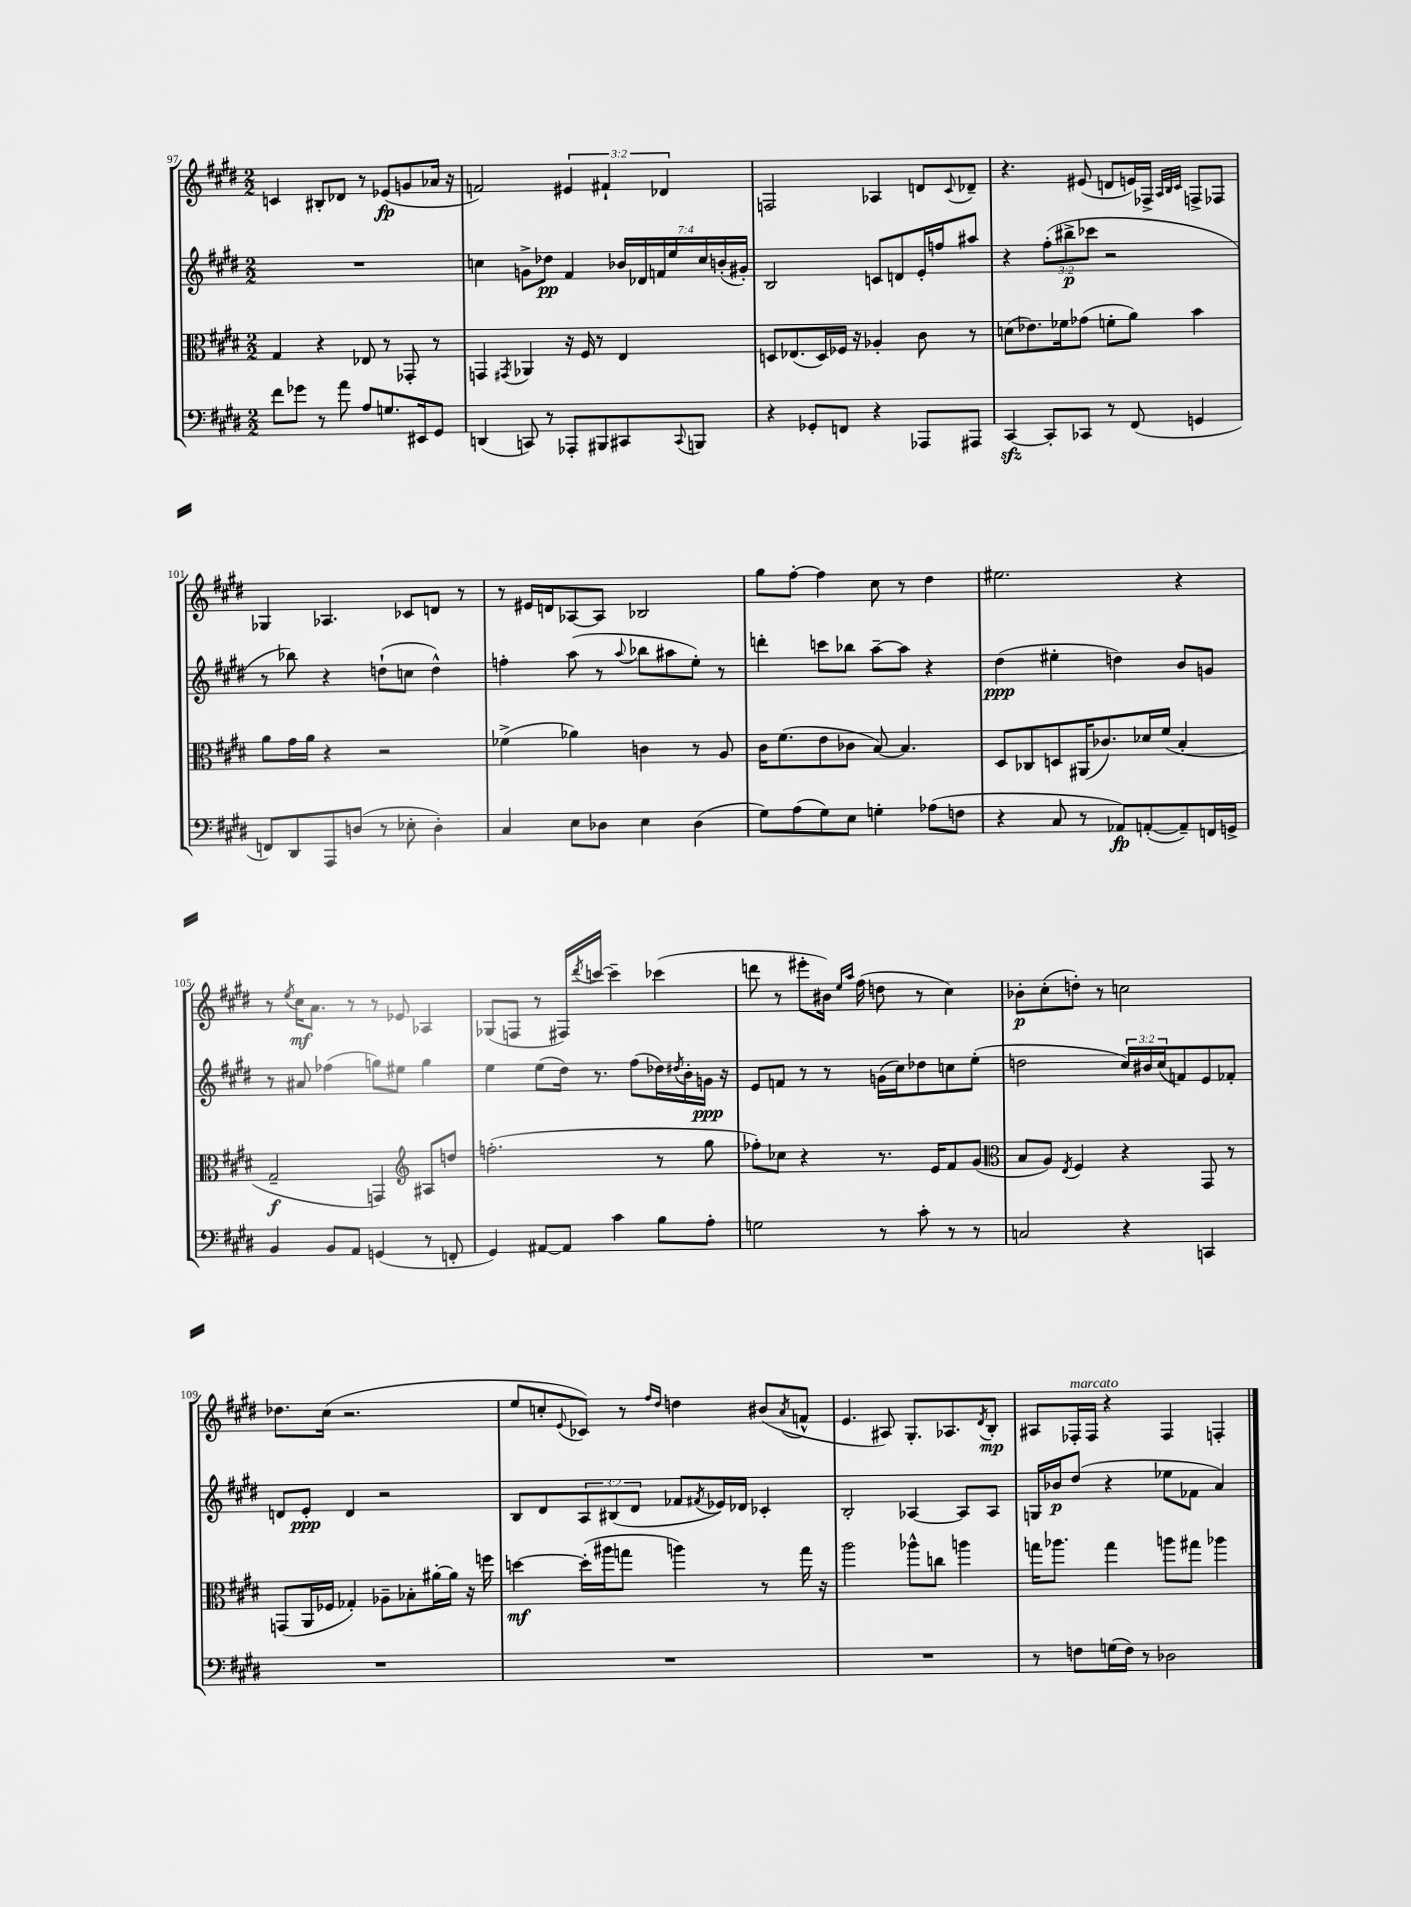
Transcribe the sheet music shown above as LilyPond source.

<<
\new StaffGroup <<
\new Staff = "s0" {
    \clef treble \key e \major \numericTimeSignature \time 2/2 \override Staff.TupletNumber.text = #tuplet-number::calc-fraction-text
    c'4 bis8-. des'8 r8 ees'8\fp( g'8 aes'16 r16 |
    f'2) \tuplet 3/2 { eis'4 fis'4-! des'4 } |
    f2 aes4 d'8 \appoggiatura { cis'8 } des'8-- |
    r4. eis'8( d'8 e'16) fes16-> \grace { a32 b32 cis'32 } f8-> fes8 |
    ges4 aes4. ces'8 d'8 r8 |
    r8 eis'16 d'16 aes8~ aes8 bes2 |
    gis''8 fis''8~-. fis''4 cis''8 r8 dis''4 |
    eis''2. r4 |
    r8 \acciaccatura { e''8 } cis''16\mf a'8. r8 r8 ees'8 aes4 |
    ges8( f8 r8 fis16) \acciaccatura { dis'''8 } c'''16~ c'''4-- ces'''4( |
    d'''8 r8 eis'''8-. bis'16) \grace { e''16 a''16 } fis''16( d''8 r8 cis''4) |
    bes'8-.\p cis''8-.( d''8-.) r8 c''2 |
    des''8. cis''16( r2. |
    e''8 c''8-. \appoggiatura { e'8 } ces'8) r8 \grace { fis''16 dis''16 } d''4 bis'8( \acciaccatura { a'8 } f'8-^ |
    e'4. ais8) gis8.-. aes8. \acciaccatura { dis'8 } b8-.\mp |
    ais8 fes16-.^\markup { \italic "marcato" } fes16 r4 fes4 f4-. \bar "|." |
}
\new Staff = "s1" {
    \clef treble \key e \major \numericTimeSignature \time 2/2 \override Staff.TupletNumber.text = #tuplet-number::calc-fraction-text
    R1 |
    c''4 g'8-> des''8\pp fis'4 \tuplet 7/4 { bes'16 des'16 f'16 e''16 c''16 b'16-.( gis'16-.) } |
    b2 c'8 d'8 e'16-. f''16 ais''8 |
    r4 \tuplet 3/2 { fis''8-.( bis''8->\p ces'''8 } r2 |
    r8 bes''8) r4 d''8-!( c''8 d''4-^) |
    f''4-. a''8( r8 \appoggiatura { a''8 } bes''8 ais''8 e''8-.) r8 |
    d'''4-. c'''8 bes''8 a''8~-- a''8 r4 |
    dis''4\ppp( eis''4-. d''4) b'8 g'8 |
    r8 ais'8 fes''4( g''8) eis''8 g''4 |
    e''4 e''8( dis''16) r8. fis''8( des''16) \acciaccatura { dis''8 } b'16-. g'16\ppp r16 |
    e'8 f'8 r8 r8 g'16( cis''16) des''8 c''8 e''8-.( |
    d''2 \tuplet 3/2 { cis''16) bis'16 cis''16( } f'8) e'8 fes'8-. |
    d'8 e'8-.\ppp d'4 r2 |
    b8 dis'8 \tuplet 3/2 { a8 bis8( dis'8 } fes'8 \acciaccatura { fis'8 } ees'16) des'16 ces'4-. |
    b2-. aes4~ aes8 aes8 |
    g16 bes'16\p dis''8( r4 ees''8 fes'8 a'4) \bar "|." |
}
\new Staff = "s2" {
    \clef alto \key e \major \numericTimeSignature \time 2/2
    gis4 r4 ees8 r8 ges,8-. r8 |
    g,4 \acciaccatura { gis,8 } aes,4 r16 fis16 r8 e4 |
    d8 ees8.( d16) fes16 r16 aes4-. cis'8 r8 |
    d'8( ees'8.) fes'16 ges'8( f'8-. a'8) b'4 |
    a'8 gis'16 a'16 r4 r2 |
    fes'4->( aes'4) c'4 r8 a8 |
    cis'16 fis'8.( e'8 ces'8 b8~) b4. |
    dis8 ces8 d8 ais,16( ces'8.) des'16 fis'16( b4-. |
    gis2--\f g,4) \clef treble ais8 d''8 |
    f''2.-.( r8 gis''8 |
    fes''8-.) ces''8 r4 r8. e'16 fis'8 gis'8( |
    \clef alto b8 a8) \acciaccatura { e8 } fis4 r4 gis,8 r8 |
    g,8( a,16 fes16 ges4-.) aes8-- bes8-. ais'16~-. ais'16 r16 f''16 |
    d''4~\mf d''16-.( ais''16 g''8 a''4) r8 g''16 r16 |
    a''2 aes''8-^ c''8 a''4 |
    g''16 aes''8. g''4 a''8 gis''8 aes''4 \bar "|." |
}
\new Staff = "s3" {
    \clef bass \key e \major \numericTimeSignature \time 2/2
    fis'8 ges'8 r8 a'8 a8 g8. eis,16 gis,8 |
    d,4( c,8) r8 aes,,8-. bis,,8 cis,8 \appoggiatura { cis,8 } b,,8 |
    r4 ges,8-. f,8 r4 aes,,8 ais,,8 |
    cis,4~\sfz cis,8-. ces,8 r8 fis,8( g,4 |
    f,8) dis,8 a,,8 d8( r8 ees8-. d4-.) |
    cis4 e8 des8 e4 des4( |
    gis8) a8( gis8) e8 g4-. aes8( f8 |
    r4 cis8 r8 aes,8\fp) a,8~-.( a,8--) f,16 g,16-> |
    b,4 b,8 a,8 g,4( r8 f,8-. |
    gis,4) ais,8~ ais,8 cis'4 b8 a8-. |
    g2 r8 cis'8-. r8 r8 |
    c2 r4 c,4 |
    R1 |
    R1 |
    R1 |
    r8 f8 g16( f16) r8 des2 \bar "|." |
}
>>
>>
\layout { \context { \Score currentBarNumber = #97 } }
